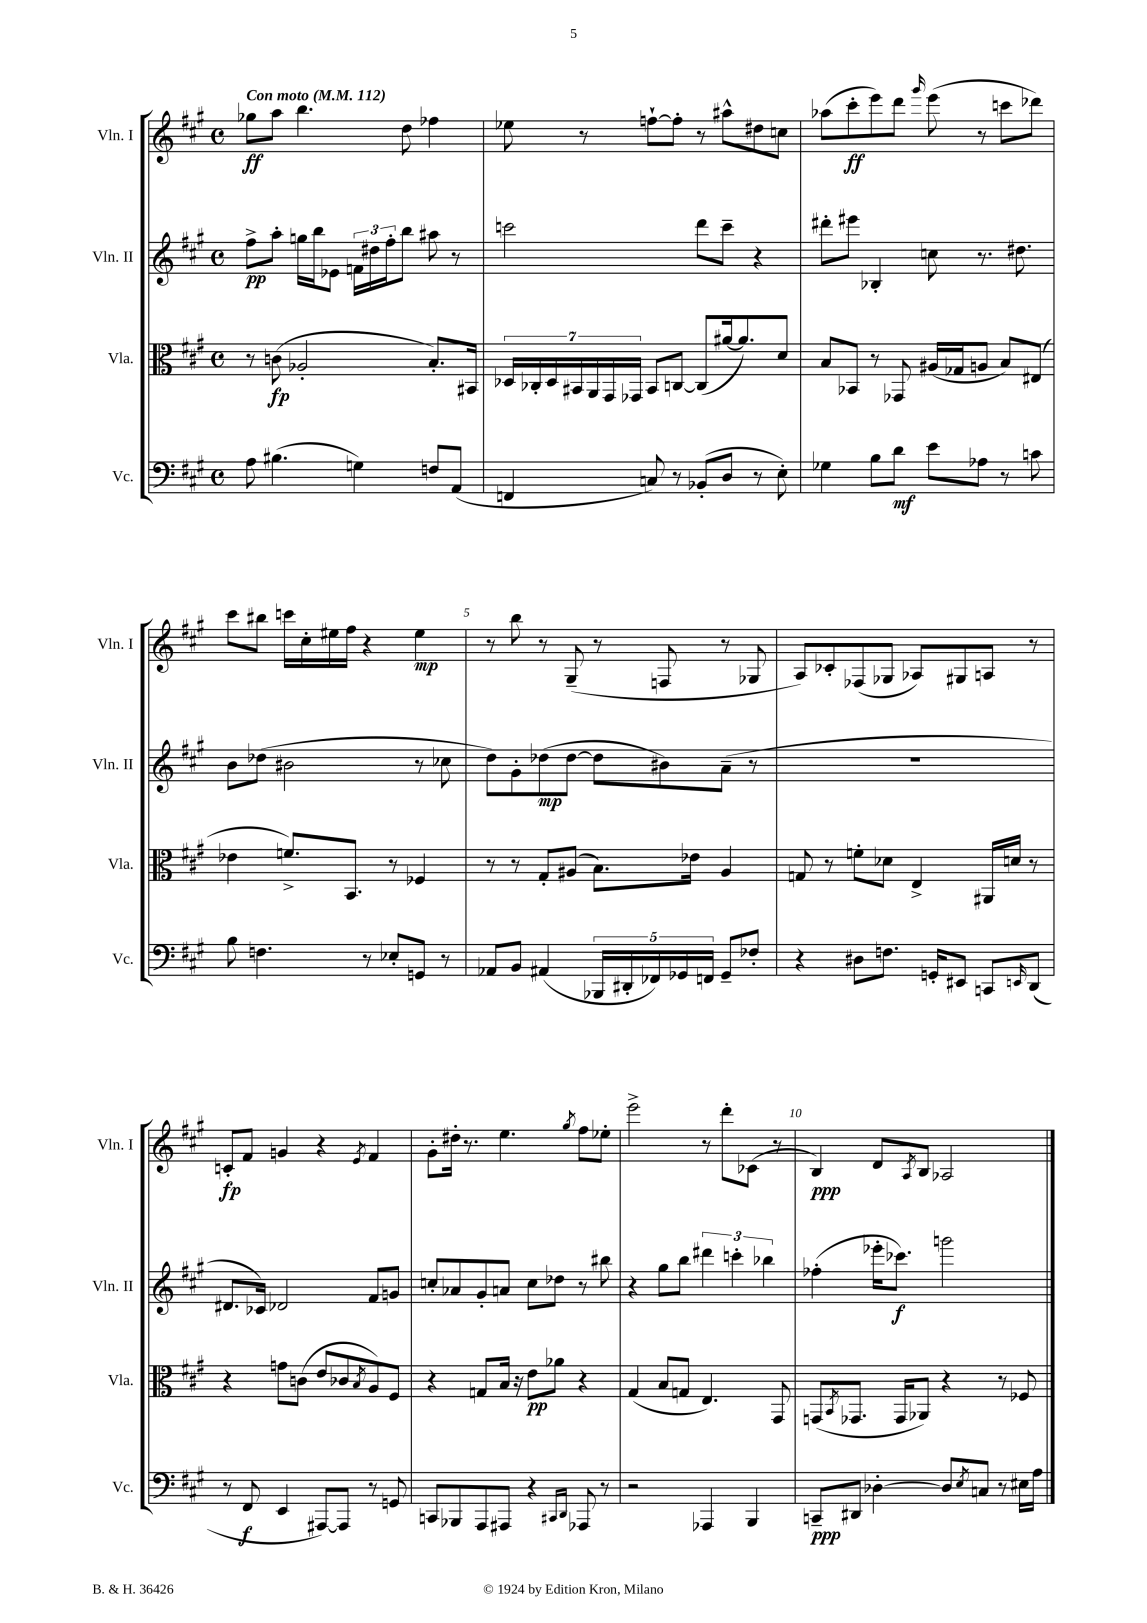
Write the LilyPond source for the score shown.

<<
\new StaffGroup <<
\new Staff = "s0" \with { instrumentName = "Vln. I" shortInstrumentName = "Vln. I" } {
    \clef treble \key a \major \defaultTimeSignature \time 4/4 \tempo "Con moto" 4 = 112
    ges''8\ff a''8 b''4. d''8 fes''4 |
    ees''8 r8 f''8~-! f''8-. r8 ais''8-^ dis''8 c''8 |
    aes''8( cis'''8-.\ff e'''8) d'''8 \grace { gis'''16 } e'''8( r8 c'''8 des'''8) |
    cis'''8 bis''8 c'''16 cis''16-. eis''16 fis''16 r4 eis''4\mp |
    r8 b''8 r8 gis8--( r8 f8 r8 ges8 |
    a8) ces'8-. fes8( ges8 aes8) gis8 a8 r8 |
    c'8-.\fp fis'8 g'4 r4 \acciaccatura { e'8 } fis'4 |
    gis'8-. dis''16-. r8. e''4. \acciaccatura { gis''8 } fis''8 ees''8-. |
    e'''2-> r8 d'''8-. ces'8( r8 |
    b4\ppp) d'8 \acciaccatura { a8 } b8 aes2 \bar "|." |
}
\new Staff = "s1" \with { instrumentName = "Vln. II" shortInstrumentName = "Vln. II" } {
    \clef treble \key a \major \defaultTimeSignature \time 4/4
    fis''8->\pp a''8-. g''16 b''16 ees'8 \tuplet 3/2 { f'16 dis''16 fis''16-. } b''8 ais''8 r8 |
    c'''2 d'''8 c'''8-- r4 |
    dis'''8-. eis'''8 bes4-. c''8 r8. dis''8. |
    b'8 des''8( bis'2 r8 ces''8 |
    d''8) gis'8-. des''8\mp( des''8~ des''8 bis'8) a'8--( r8 |
    R1 |
    dis'8. ces'16) des'2 fis'8 g'8 |
    c''8-. aes'8 gis'8-. a'8 c''8 des''8 r8 bis''8 |
    r4 gis''8 b''8 \tuplet 3/2 { dis'''4 c'''4-. bes''4 } |
    fes''4-.( ees'''16-. ces'''8.\f) g'''2 \bar "|." |
}
\new Staff = "s2" \with { instrumentName = "Vla." shortInstrumentName = "Vla." } {
    \clef alto \key a \major \defaultTimeSignature \time 4/4
    r8 c'8\fp( aes2-. b8.-.) bis,16 |
    \tuplet 7/4 { des16 ces16-. des16 bis,16 a,16 gis,16 ges,16 } bis,8 c8~ c8( ais'16~ ais'8.) d'8 |
    b8 bes,8 r8 ges,8 ais16( ges16 a8 b8) eis8( |
    ees'4 f'8.->) b,8. r8 fes4 |
    r8 r8 gis8-. ais8( b8.) ees'16 ais4 |
    g8 r8 f'8-. des'8 e4-> ais,16 d'16 r8 |
    r4 g'8 c'8( e'8 ces'8 \acciaccatura { b8 } a8) fis8 |
    r4 g8 b16 r16 e'8\pp aes'8 r4 |
    gis4( b8 g8 e4.) gis,8 |
    g,8( \acciaccatura { b,8 } ges,8. ges,16 aes,8) r4 r8 fes8 \bar "|." |
}
\new Staff = "s3" \with { instrumentName = "Vc." shortInstrumentName = "Vc." } {
    \clef bass \key a \major \defaultTimeSignature \time 4/4
    a8 bis4.( g4) f8 a,8( |
    f,4 c8) r8 bes,8-.( d8 r8 e8-.) |
    ges4 b8 d'8\mf e'8 aes8 r8 c'8 |
    b8 f4. r8 ees8-. g,8 r8 |
    aes,8 b,8 ais,4( \tuplet 5/4 { bes,,16 dis,16-. fes,16) ges,16 f,16 } ges,8-- fes8-. |
    r4 dis8 f8. g,16-. eis,8 c,8 \grace { e,16 } d,8( |
    r8 fis,8\f e,4 ais,,8~) ais,,8 r8 g,8 |
    c,8 bes,,8 a,,8 ais,,8 r4 \grace { cis,16 d,16 } aes,,8 r8 |
    r2 aes,,4 b,,4 |
    c,8--\ppp dis,8 des4~-. des8 \acciaccatura { e8 } c8 r8 eis16 a16 \bar "|." |
}
>>
>>
\layout { \context { \Score \override BarNumber.break-visibility = ##(#f #t #t) barNumberVisibility = #(every-nth-bar-number-visible 5) } }
